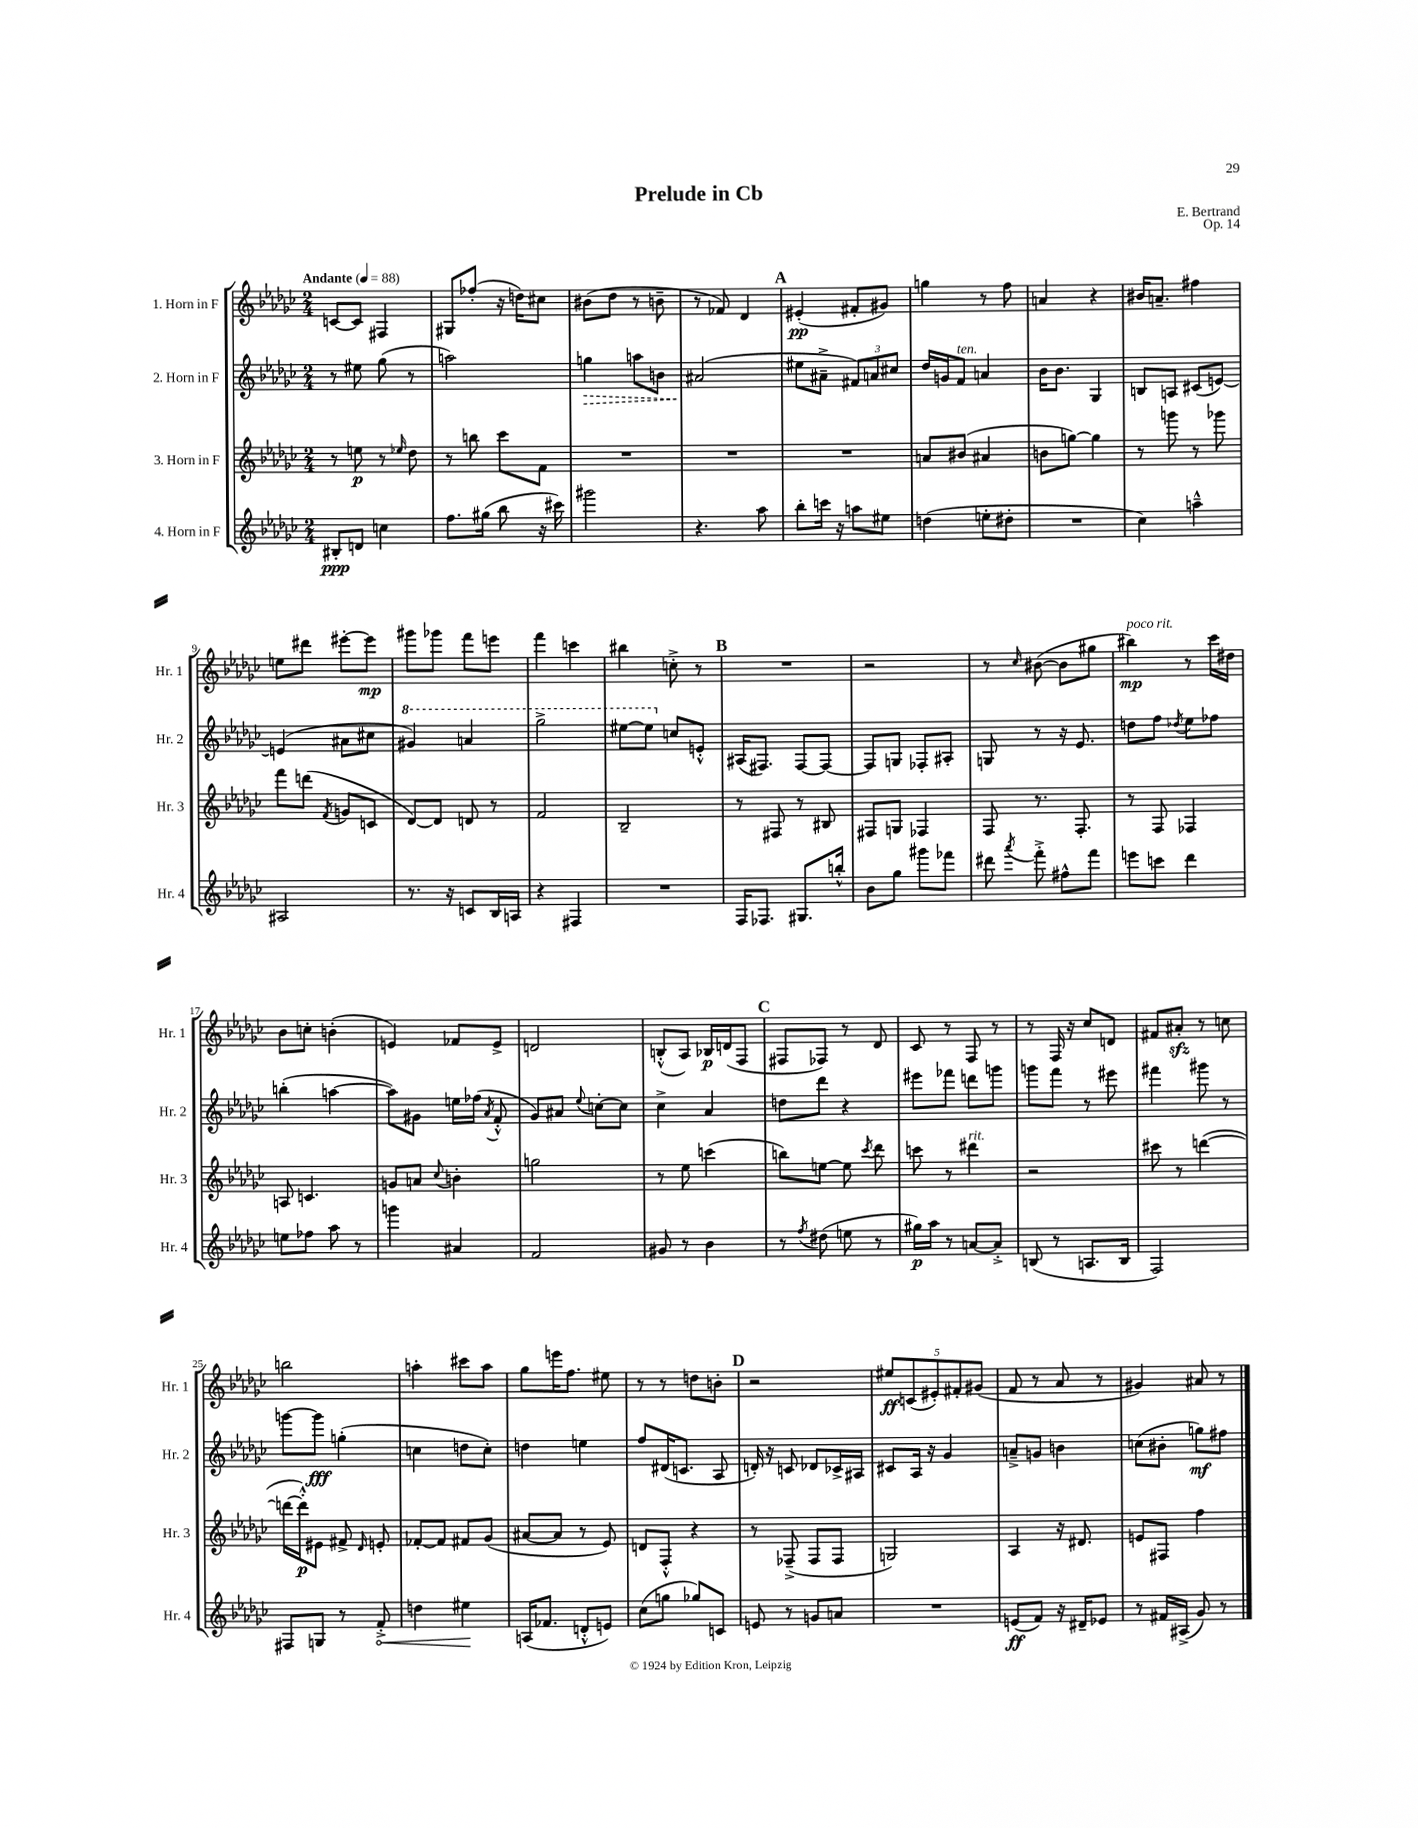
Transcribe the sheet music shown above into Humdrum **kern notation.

**kern	**kern	**kern	**kern
*staff4	*staff3	*staff2	*staff1
*clefG2	*clefG2	*clefG2	*clefG2
*k[b-e-a-d-g-c-]	*k[b-e-a-d-g-c-]	*k[b-e-a-d-g-c-]	*k[b-e-a-d-g-c-]
*M2/4	*M2/4	*M2/4	*M2/4
*MM88	*MM88	*MM88	*MM88
8B#'	8r	8r	[8c
8d	8ee	8ee#	8c]
4cc	8r	(8gg-	4F#
.	16qqee-	.	.
.	8dd-	8r	.
=	=	=	=
8.ff	8r	2aa)	8G#
.	8bb	.	(8ff-'
(16gg#	.	.	.
8bb-	8ccc-	.	16r
.	.	.	16dd)
16r	8f	.	8cc#
16ccc#)	.	.	.
=	=	=	=
2ggg#	2r	4gg	(8b#
.	.	.	8dd-
.	.	8aa	8r
.	.	8b	8b~
=	=	=	=
4.r	2r	(2a#	8r
.	.	.	8f-)
.	.	.	4d-
8aa-	.	.	.
=	=	=	=
8bb-'	2r	8ee#	(4e#'
16ccc	.	8a#~^	.
16r	.	.	.
8aa	.	12f#)	8f#'
.	.	12a	.
8ee#	.	.	8g#)
.	.	12cc#	.
=	=	=	=
(4dd	8a	16dd-	4gg
.	.	16g	.
.	(8b#	8f	.
8ee'	4a#	4a	8r
8dd#'	.	.	8ff
=	=	=	=
2r	8b	16b-	4a
.	.	8.b-	.
.	[8gg)	.	.
.	4gg]	4G-	4r
=	=	=	=
4cc-)	8r	8B	16b#
.	.	.	8.a~
.	8ggg	8A	.
4aa~^^	8r	(8c#	4ff#
.	8ggg-	[8e)	.
=	=	=	=
2A#	8fff	(4e]	8ee
.	(8ddd	.	8ddd#
.	8qf	.	.
.	8g	8a#	[8eee#'
.	8c	8cc#	8eee#]
=	=	=	=
8.r	[8d-)	4gg#)	8ggg#
.	8d-]	.	8ggg-
16r	.	.	.
8c	8d	4aa	8fff
16B-	8r	.	8eee
16A	.	.	.
=	=	=	=
4r	2f	2ggg-^	4fff
4F#	.	.	4ccc
=	=	=	=
2r	2B-~	[8eee#	4bb#
.	.	8eee#]	.
.	.	8cc	8cc'^
.	.	8e'^^	8r
=	=	=	=
16F	8r	(16A#	2r
8.F-	.	8.F#)	.
.	8F#	.	.
8.G#	8r	[8F#	.
.	8B#	8F#_	.
16bb'^^	.	.	.
=	=	=	=
8b-	8F#	8F#]	2r
8gg-	8G	8G	.
8ggg#	4F-	8F-'	.
8fff-	.	8A#'	.
=	=	=	=
8ddd#	8F	8G	8r
8qaaa-	.	.	16qqcc-
8fff'^	8.r	8r	([8b#
8ff#^^	.	16r	8b#]
.	8.F'	8.e-	.
8fff	.	.	8gg#
=	=	=	=
8eee	8r	8dd	4bb#)
8ccc	8F	8ff	.
.	.	8qdd-	.
4ddd-	4F-	8ee-	8r
.	.	8ff-	16ccc-
.	.	.	16dd#
=	=	=	=
8ee	8A	(4bb'	8b-
8ff-	4.c	.	8cc'
8aa-	.	[4aa	(4b'
8r	.	.	.
=	=	=	=
4ggg	8g	8aa])	4e)
.	8a	8g#	.
.	8qqcc-	.	.
4a#	4b'	16ee	8f-
.	.	(16ff-	.
.	.	8qa-	.
.	.	8f'^^	8e^
=	=	=	=
2f	2gg	8g-)	2d
.	.	8a#	.
.	.	8qqee-	.
.	.	[8cc'	.
.	.	8cc]	.
=	=	=	=
8g#	8r	4cc-^	(8B'^^
8r	8ee-	.	8A-)
4b-	(4ccc	4a-	16B-
.	.	.	(16d
.	.	.	8F
=	=	=	=
8r	8bb)	8dd	8F#
8qff	.	.	.
(8dd#	[8ee	8ddd-	8F-)
8ee	8ee]	4r	8r
.	8qccc-	.	.
8r	8ddd-	.	8d-
=	=	=	=
16gg#)	8ccc	8eee#	8c-
16aa-	.	.	.
8r	8r	8fff-	8r
[8a	4ddd#	8ddd	8F
8a'^]	.	8ggg	8r
=	=	=	=
(8B	2r	8ggg	8r
8r	.	8fff	16F
.	.	.	16r
8.A	.	8r	8cc-
.	.	8eee#	8d
16B	.	.	.
=	=	=	=
2F)	8ccc#	4fff#	8f#
.	8r	.	8a#'
.	([4ddd	8ggg#	8r
.	.	8r	8cc
=	=	=	=
8F#	16ddd_	[8ggg	2bb
.	16ddd'^^])	.	.
8G	8e#	8ggg]	.
8r	8f#^	(4gg'	.
.	16qqd-	.	.
8f'^	8e'	.	.
=	=	=	=
4dd	[8f-'	4cc	4aa'
.	8f-]	.	.
4ee#	8f#	8dd	8ccc#
.	(8g-	8cc')	8aa
=	=	=	=
(16A	[8a#	4dd	8gg-
8.f-	.	.	.
.	8a#]	.	16eee
.	.	.	8.ff
8d'^^	8r	4ee	.
8e)	8e-)	.	8ee#
=	=	=	=
(8cc-	8d	8ff	8r
8gg	8F'^^	(16d#	8r
.	.	8.c	.
8gg-)	4r	.	8dd
8c	.	8A-	8b'
=	=	=	=
8e	8r	16d')	2r
.	.	16r	.
8r	(8F-~^	8c	.
8g	8F-	8d-	.
8a	8F-	16c-^	.
.	.	16A#	.
=	=	=	=
2r	2G)	8c#	10ee#
.	.	.	(10c
.	.	16A-	.
.	.	16r	.
.	.	.	10e#')
.	.	4g-	.
.	.	.	10f#'
.	.	.	(10g#
=	=	=	=
(8e	4A-	8a~^	8f
8f)	.	8g	8r
16r	16r	4b	8a-
16d#~	8.d#	.	.
8e-	.	.	8r
=	=	=	=
8r	8e	(8cc	4g#)
16f#	8F#	8b#'	.
(16A#^	.	.	.
8g-)	4ff	8gg)	8a#
8r	.	8ff#	8r
==	==	==	==
*-	*-	*-	*-
